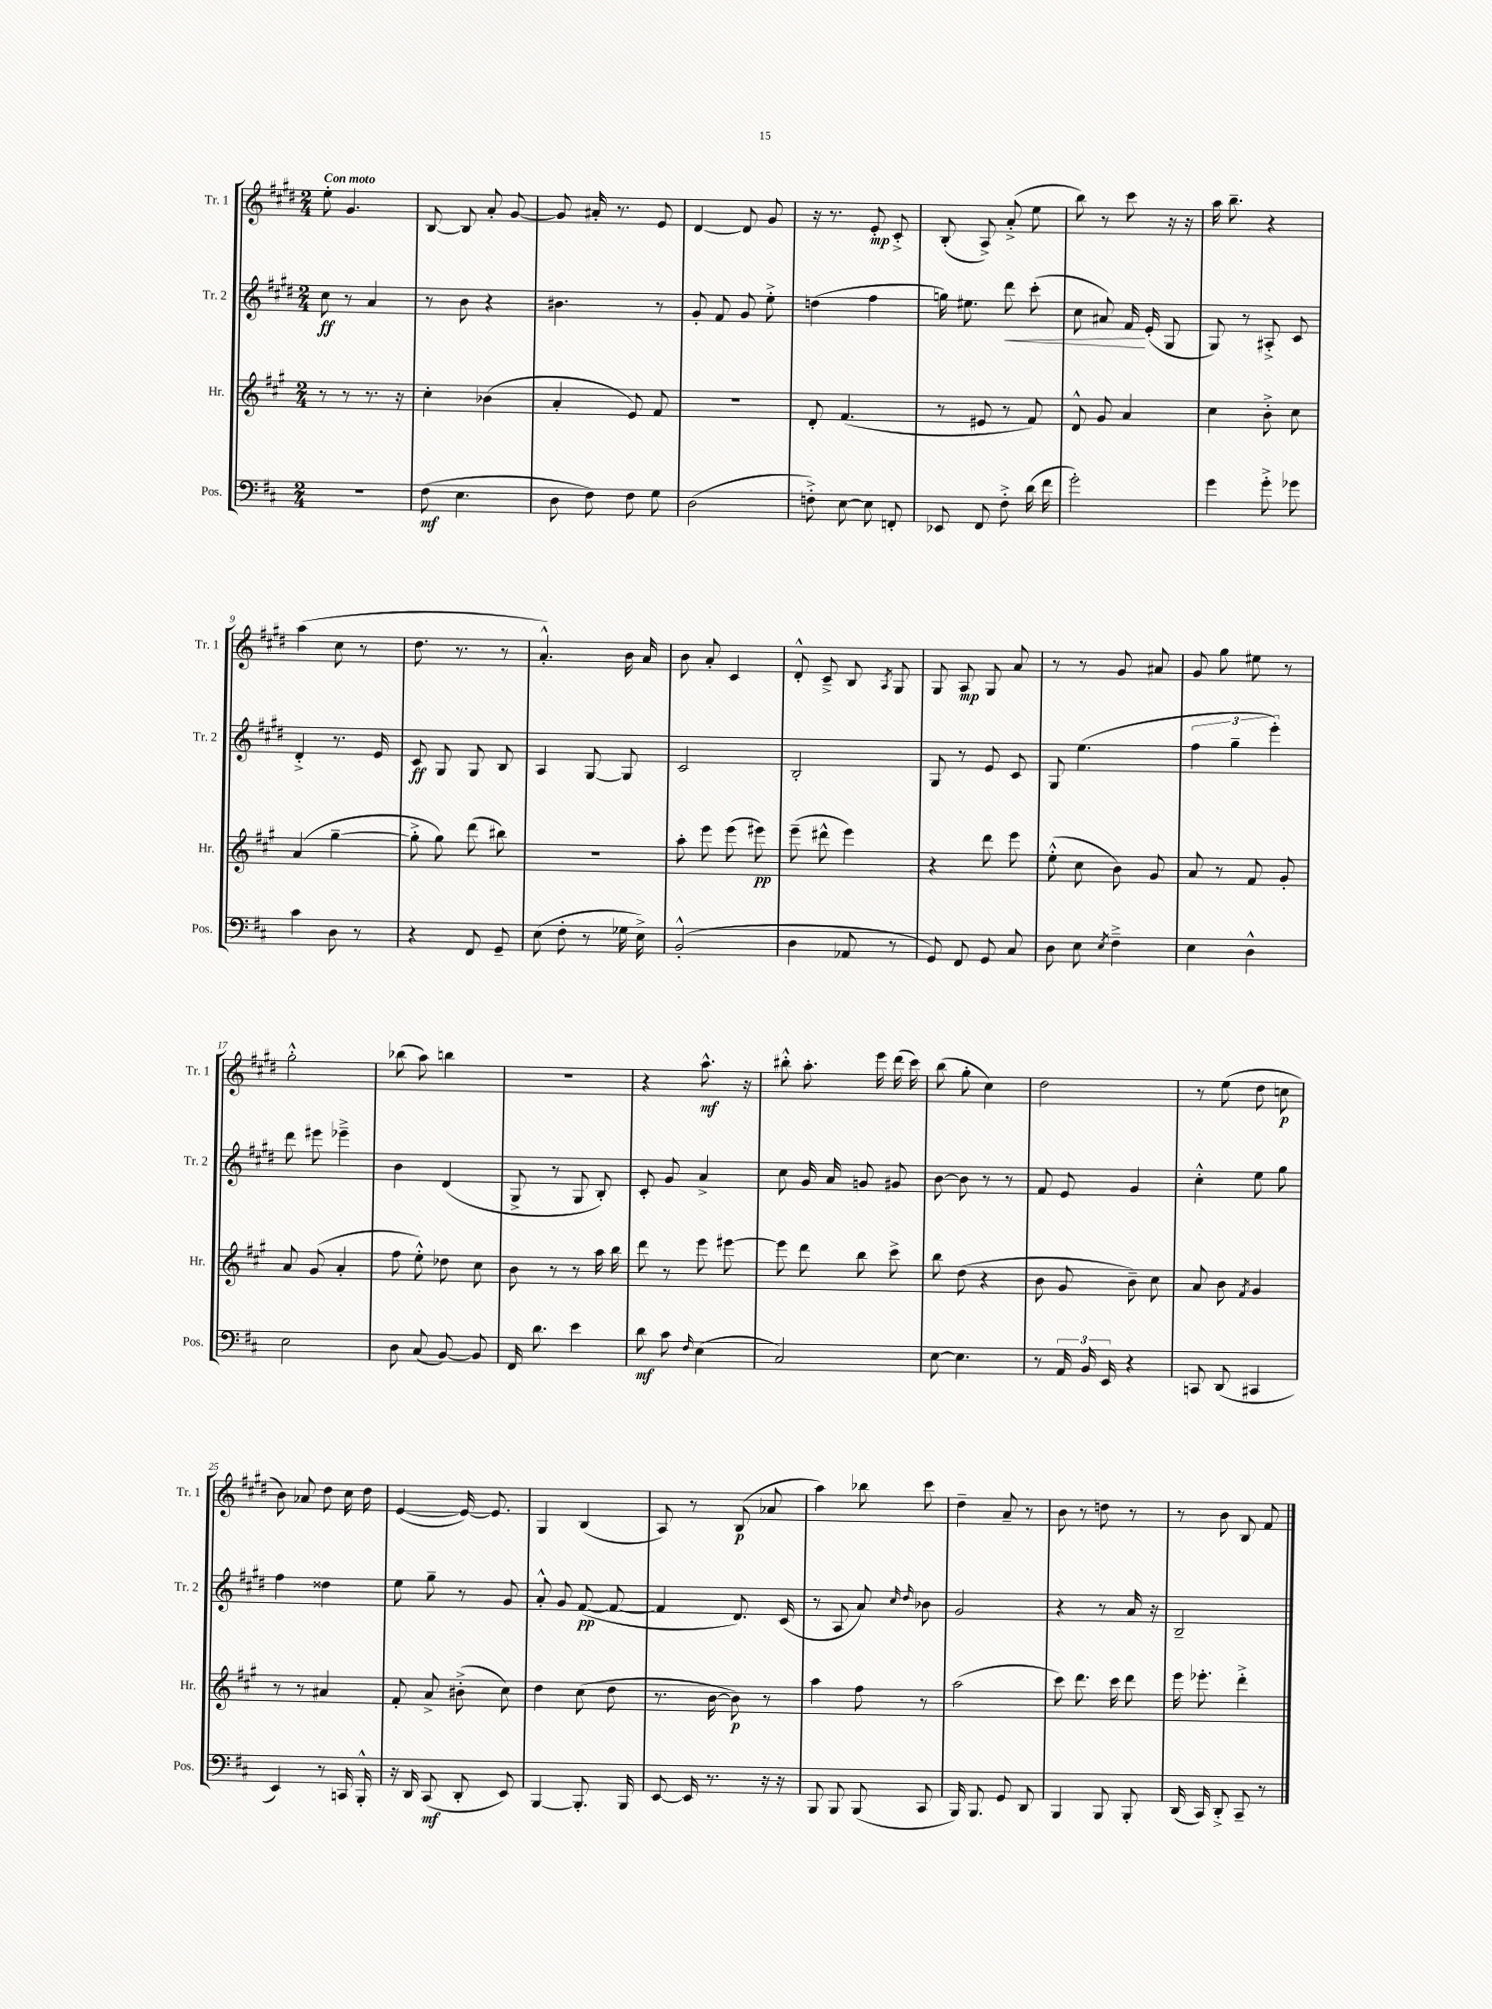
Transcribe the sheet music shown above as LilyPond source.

<<
\new StaffGroup <<
\new Staff = "s0" \with { instrumentName = "Tr. 1" shortInstrumentName = "Tr. 1" } {
    \clef treble \key e \major \numericTimeSignature \time 2/4 \tempo "Con moto"
    \autoBeamOff e''8-. gis'4. |
    b8~ b8 a'8-. gis'8~ |
    gis'8 ais'16-. r8. e'8 |
    dis'4~ dis'8 gis'8 |
    r16 r8. e'8-.\mp cis'8-.-> |
    b8-.( a8->) a'8-.->( e''8 |
    b''8) r8 cis'''8 r16 r16 |
    a''16 b''8.-- r4 |
    a''4( cis''8 r8 |
    dis''8. r8. r8 |
    a'4.-.-^) b'16 a'16 |
    b'8 a'8-. cis'4 |
    dis'8-.-^ cis'8---> b8 \acciaccatura { a8 } gis8 |
    gis8 a8\mp gis8 a'8 |
    r8 r8 gis'8 ais'8 |
    gis'8 gis''8 eis''8 r8 |
    gis''2-.-^ |
    bes''8( a''8) b''4 |
    r2 |
    r4 a''8.-^\mf r16 |
    bis''8-.-^ a''8.-. e'''16 dis'''16( cis'''16) |
    b''8( gis''8-. cis''4) |
    dis''2 |
    r8 e''8( dis''8 c''8\p |
    b'8) aes'8 dis''8 cis''16 dis''16 |
    e'4~( e'16~) e'8. |
    gis4 b4( |
    a8) r8 b8\p( aes'8 |
    a''4) bes''8 cis'''8 |
    dis''4-- a'8-- r8 |
    b'8 r8 d''8 r8 |
    r8 b'8 b8 fis'8 \bar "|." |
}
\new Staff = "s1" \with { instrumentName = "Tr. 2" shortInstrumentName = "Tr. 2" } {
    \clef treble \key e \major \numericTimeSignature \time 2/4
    \autoBeamOff cis''8\ff r8 a'4 |
    r8 b'8 r4 |
    bis'4. r8 |
    gis'8-. fis'8 gis'8 e''8-.-> |
    d''4( fis''4 |
    g''16) eis''8. dis'''8\< cis'''8-.( |
    cis''8 ais'8) fis'16\! e'16-.( gis8 |
    gis8) r8 ais8-.-> cis'8 |
    dis'4-.-> r8. e'16 |
    cis'8\ff gis8 gis8 b8 |
    a4 gis8~ gis8 |
    cis'2 |
    b2-. |
    gis8 r8 e'8 cis'8 |
    gis8 e''4.( |
    \tuplet 3/2 { fis''4 gis''4-- e'''4-.) } |
    dis'''8 eis'''8 ees'''4---> |
    b'4 dis'4( |
    gis8-> r8 gis8 b8-.) |
    cis'8-. gis'8 a'4-> |
    cis''8 gis'16 a'16 g'8 gis'8 |
    b'8~ b'8 r8 r8 |
    fis'8 e'8 gis'4 |
    cis''4-.-^ e''8 gis''8 |
    fis''4 disis''4 |
    e''8 gis''8-- r8 gis'8 |
    a'8-.-^ gis'8 fis'8~\pp( fis'8~ |
    fis'4 dis'8.) cis'16( |
    r8 a8 a'8) \grace { cis''16 dis''16 } bes'8 |
    gis'2 |
    r4 r8 a'16 r16 |
    b2-- \bar "|." |
}
\new Staff = "s2" \with { instrumentName = "Hr." shortInstrumentName = "Hr." } {
    \clef treble \key a \major \numericTimeSignature \time 2/4
    \autoBeamOff r8 r8 r8. r16 |
    cis''4-. bes'4( |
    a'4-. e'8) fis'8 |
    r2 |
    d'8-. fis'4.( |
    r8 eis'8 r8 fis'8) |
    d'8-^ gis'8 a'4 |
    cis''4 b'8-.-> cis''8 |
    a'4( gis''4~-- |
    gis''8-.-> gis''8) d'''8( bis''8) |
    R2 |
    a''8-. e'''8 e'''8( eis'''8\pp) |
    e'''8--( dis'''8-^ e'''4) |
    r4 d'''8 e'''8 |
    e''8-.-^( cis''8 b'8) gis'8 |
    a'8 r8 fis'8 gis'8-. |
    a'8 gis'8( a'4-. |
    fis''8 e''8-.-^) des''8 cis''8 |
    b'8 r8 r8 a''16 b''16 |
    d'''8 r8 e'''8 eis'''8~ |
    eis'''8 d'''8 b''8 cis'''8-> |
    b''8 d''8( r4 |
    b'8 gis'8 b'8--) cis''8 |
    a'8 b'8 \acciaccatura { fis'8 } gis'4 |
    r8 r8 ais'4 |
    fis'8-. a'8-> bis'8-.->( cis''8) |
    d''4 cis''8( d''8 |
    r8. b'16~ b'8\p) r8 |
    a''4 fis''8 r8 |
    a''2( |
    cis'''8) d'''8. cis'''16 d'''8 |
    e'''16 ees'''8.-. d'''4-.-> \bar "|." |
}
\new Staff = "s3" \with { instrumentName = "Pos." shortInstrumentName = "Pos." } {
    \clef bass \key d \major \numericTimeSignature \time 2/4
    \autoBeamOff R2 |
    fis8\mf( e4. |
    d8 fis8) fis8 g8 |
    d2( |
    f8-.->) e8~ e8 f,8-. |
    ees,8 fis,8 fis8-.-> d'16( fis'16 |
    g'2-.) |
    g'4 g'8-.-> ges'8 |
    cis'4 d8 r8 |
    r4 fis,8 g,8-- |
    e8( fis8-. r8 ges16 e16->) |
    b,2-.-^( |
    d4 aes,8 r8 |
    g,8) fis,8 g,8 cis8 |
    d8 e8 \acciaccatura { e8 } fis4---> |
    e4 d4-^ |
    e2 |
    d8 cis8( b,8~) b,8 |
    fis,16 d'8. e'4 |
    d'8\mf cis'8 \grace { fis16 } e4( |
    cis2) |
    e8~ e4. |
    r8 \tuplet 3/2 { a,16 b,16 e,16 } r4 |
    c,8 d,8( cis,4 |
    e,4) r8 c,16 b,,16-.-^ |
    r16 d,16 cis,8\mf( d,8-. e,8) |
    b,,4~ b,,8.-. b,,16 |
    e,8~ e,16 r8. r16 r16 |
    b,,8 b,,8 b,,8( cis,8 |
    b,,16) b,,8. g,8 d,8 |
    b,,4 b,,8 b,,8-. |
    d,16( cis,16) d,8-.-> cis,8-- r8 \bar "|." |
}
>>
>>
